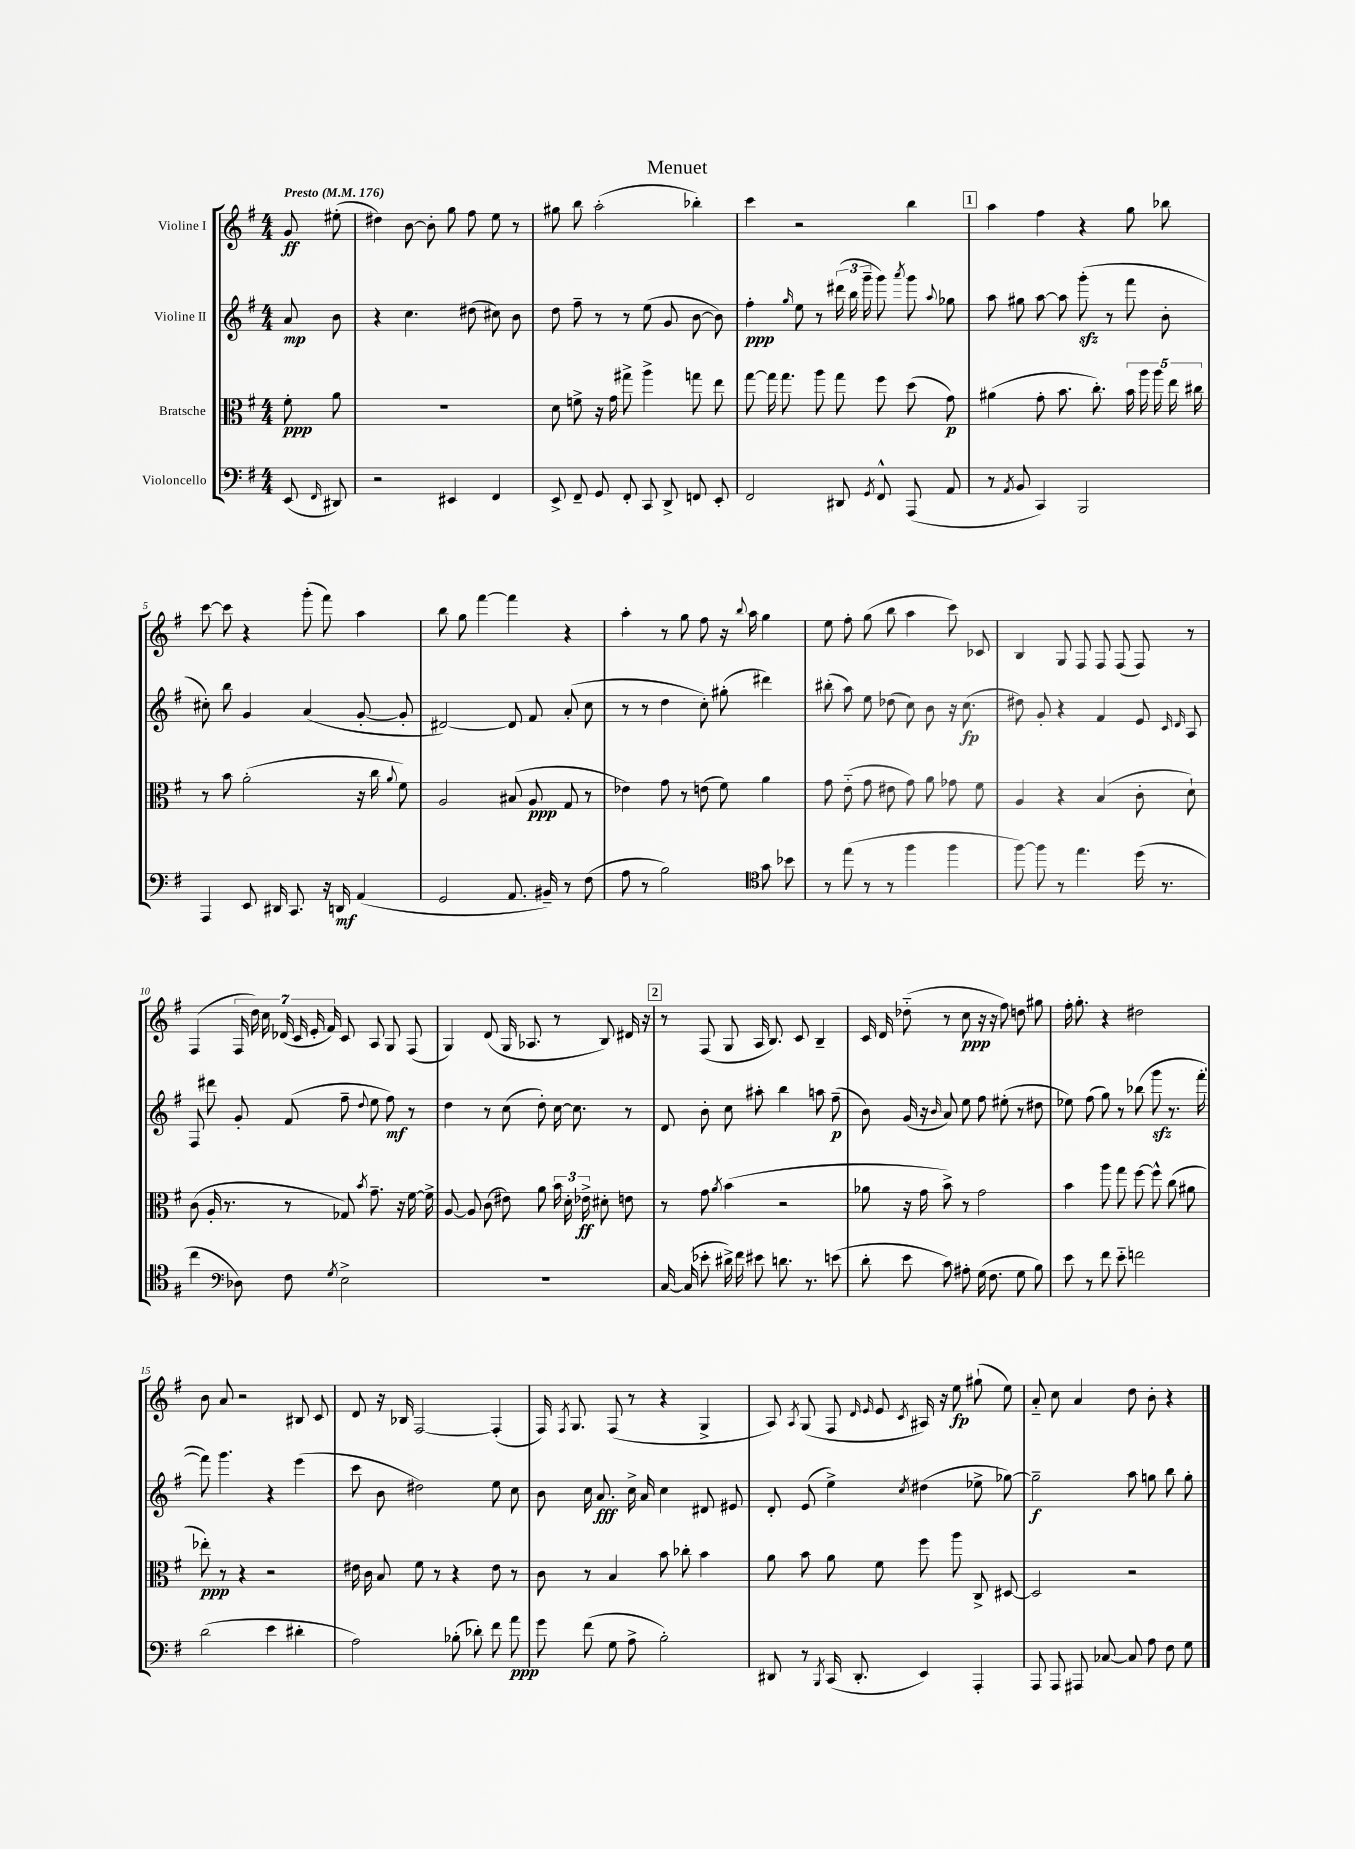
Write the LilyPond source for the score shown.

\header { title = "Menuet" }
<<
\new StaffGroup <<
\new Staff = "s0" \with { instrumentName = "Violine I" } {
    \clef treble \key g \major \numericTimeSignature \time 4/4 \partial 4 \tempo "Presto" 4 = 176
    \autoBeamOff g'8\ff eis''8-.( |
    dis''4) b'8~ b'8-. g''8 fis''8 e''8 r8 |
    gis''8 b''8 a''2-.( bes''4-.) |
    c'''4 r2 b''4 |
    \mark \markup { \box "1" } a''4 fis''4 r4 g''8 bes''8 |
    c'''8~ c'''8 r4 g'''8-.( fis'''8) a''4 |
    b''8 g''8 fis'''4~ fis'''4 r4 |
    a''4-. r8 g''8 fis''8 r16 \appoggiatura { b''8 } a''16 g''4 |
    e''8 fis''8-. g''8( b''8 a''4 c'''8) ces'8 |
    b4 g8 fis8 fis8 fis8( fis8) r8 |
    fis4( \tuplet 7/4 { fis16 d''16) c''16 des'16( c'16 e'16-. fis'16) } c'8 a8 g8 fis8( |
    g4) d'8( g16 aes8. r8 b8) dis'16 r16 |
    \mark \markup { \box "2" } r8 fis8( g8 a16 b8.) c'8 b4-- |
    c'16 d'16 des''8-_( r8 c''8\ppp r16 r16 fis''8) d''8 gis''8 |
    fis''16-. g''8.-. r4 dis''2 |
    b'8 a'8 r2 bis8 c'8 |
    d'8 r16 bes16 fis2~ fis4-.( |
    fis16) \acciaccatura { fis8 } g8. fis8( r8 r4 g4-> |
    a8) \acciaccatura { a8 } g8( fis8 \grace { d'16 e'16 } e'8 \acciaccatura { c'8 } ais16) r16 e''8\fp gis''8-!( e''8) |
    a'8-_ c''8 a'4 d''8 b'8-. r4 \bar "|." |
}
\new Staff = "s1" \with { instrumentName = "Violine II" } {
    \clef treble \key g \major \numericTimeSignature \time 4/4 \partial 4
    \autoBeamOff a'8\mp b'8 |
    r4 c''4. dis''8( cis''8) b'8 |
    d''8 fis''8-- r8 r8 e''8( g'8 b'8~ b'8) |
    fis''4-.\ppp \grace { g''16 } e''8 r8 \tuplet 3/2 { dis'''16( b''16 g'''16-- } g'''8) \acciaccatura { a'''8 } g'''8 \appoggiatura { a''8 } ges''8 |
    \mark \markup { \box "1" } a''8 gis''8 a''8~ a''8 g'''8-.\sfz( r8 fis'''8 b'8-. |
    cis''8-.) b''8 g'4 a'4( g'8~-. g'8-. |
    dis'2~) dis'8 fis'8 a'8-.( c''8 |
    r8 r8 d''4 c''8-.) gis''8-.( dis'''4) |
    bis''8-.( a''8) e''8 des''8( c''8) b'8 r16 c''8.\fp( |
    dis''8) g'8-. r4 fis'4 e'8 \grace { c'16 d'16 } a8 |
    fis8 dis'''8 g'8-. fis'8( fis''8-- \appoggiatura { d''8 } e''8 fis''8\mf) r8 |
    d''4 r8 c''8( d''8-.) c''16~ c''8. r8 |
    \mark \markup { \box "2" } d'8 b'8-. c''8 ais''8-. b''4 a''8 fis''8--\p( |
    b'8) g'16( r16 \grace { b'16 } a'8) e''8 fis''8 eis''8-.( r8 dis''8 |
    ees''8) fis''8( g''8) r8 bes''8( g'''8\sfz r8. fis'''16~-. |
    fis'''8) g'''4. r4 e'''4( |
    c'''8 b'8 dis''2) e''8 c''8 |
    b'8 c''16 a'8.\fff c''16-> a'16 c''4 dis'8 eis'8 |
    d'8-. e'8( e''4->) \acciaccatura { c''8 } dis''4( ees''8-> ges''8~) |
    ges''2--\f a''8 g''8 b''8 g''8-. \bar "|." |
}
\new Staff = "s2" \with { instrumentName = "Bratsche" } {
    \clef alto \key g \major \numericTimeSignature \time 4/4 \partial 4
    \autoBeamOff fis'8-.\ppp a'8 |
    R1 |
    d'8 f'8-> r16 g'16 gis''8-> a''4-> g''8 e''8 |
    g''8~ g''16 g''8. a''8 g''8 fis''8 d''8( g'8\p) |
    \mark \markup { \box "1" } ais'4( g'8-. b'8. c''8.-.) \tuplet 5/4 { b'16 a''16 a''16 e''16 cis''16 } |
    r8 b'8 a'2-.( r16 c''16 \appoggiatura { a'8 } fis'8) |
    a2 bis8( a8\ppp g8 r8 |
    ees'4) g'8 r8 e'8( fis'8) a'4 |
    g'8 e'8-_( g'8 eis'8 g'8) a'8 ges'8 fis'8 |
    a4 r4 b4( c'8-. d'8-!) |
    c'8( a16-. r8. r8 ges8) \acciaccatura { b'8 } g'8.-- r16 fis'16~ fis'16-> |
    a8~ a8 c'8( eis'8) a'8 \tuplet 3/2 { b'16 d'16-. ees'16->\ff } dis'8-. e'8 |
    \mark \markup { \box "2" } r8 g'8 \acciaccatura { a'8 } b'4( r2 |
    aes'8 r16 g'16 b'8->) r8 g'2 |
    b'4 a''8 g''8 fis''8~ fis''8-^ c''8( ais'8 |
    ees''8-.\ppp) r8 r4 r2 |
    eis'16 c'16 b8 fis'8 r8 r4 eis'8 r8 |
    c'8 r8 b4 b'8 ces''8-. b'4 |
    a'8 b'8 a'8 fis'8 fis''8 a''8 c8-> dis8~ |
    dis2 r2 \bar "|." |
}
\new Staff = "s3" \with { instrumentName = "Violoncello" } {
    \clef bass \key g \major \numericTimeSignature \time 4/4 \partial 4
    \autoBeamOff e,8( \grace { fis,16 } dis,8) |
    r2 eis,4 fis,4 |
    e,8-> fis,8-- g,8 fis,8-. c,8 d,8-> f,8 e,8-. |
    fis,2 dis,8 \acciaccatura { g,8 } fis,8-^ a,,8( a,8 |
    \mark \markup { \box "1" } r8 \acciaccatura { a,8 } b,8 c,4) b,,2 |
    a,,4 e,8 dis,16 c,8. r16 d,16\mf a,4( |
    g,2 a,8. bis,16--) r8 fis8( |
    a8 r8 b2) \clef tenor g'8 bes'8 |
    r8 e''8( r8 r8 fis''4 fis''4 |
    fis''8~) fis''8 r8 e''4. d''16( r8. |
    c''4 \clef bass des8) fis8 \acciaccatura { g8 } e2-> |
    R1 |
    \mark \markup { \box "2" } c16~ c16( ees'8-. dis'16->) fis'16 eis'8 d'8. r8. e'8( |
    d'8-. e'8 c'8) ais8-. g16( fis8. g8 b8) |
    e'8 r8 fis'8 e'8-_ f'2 |
    d'2( e'4 dis'4-. |
    a2) bes8-.( des'8-.) fis'8 a'8\ppp |
    g'8 fis'8( g8 a8-> b2-.) |
    dis,8 r8 \acciaccatura { b,,8 } c,16( dis,8.-. e,4) a,,4-. |
    a,,8 a,,8 ais,,8 ces8~ ces8 a8 fis8 g8 \bar "|." |
}
>>
>>
